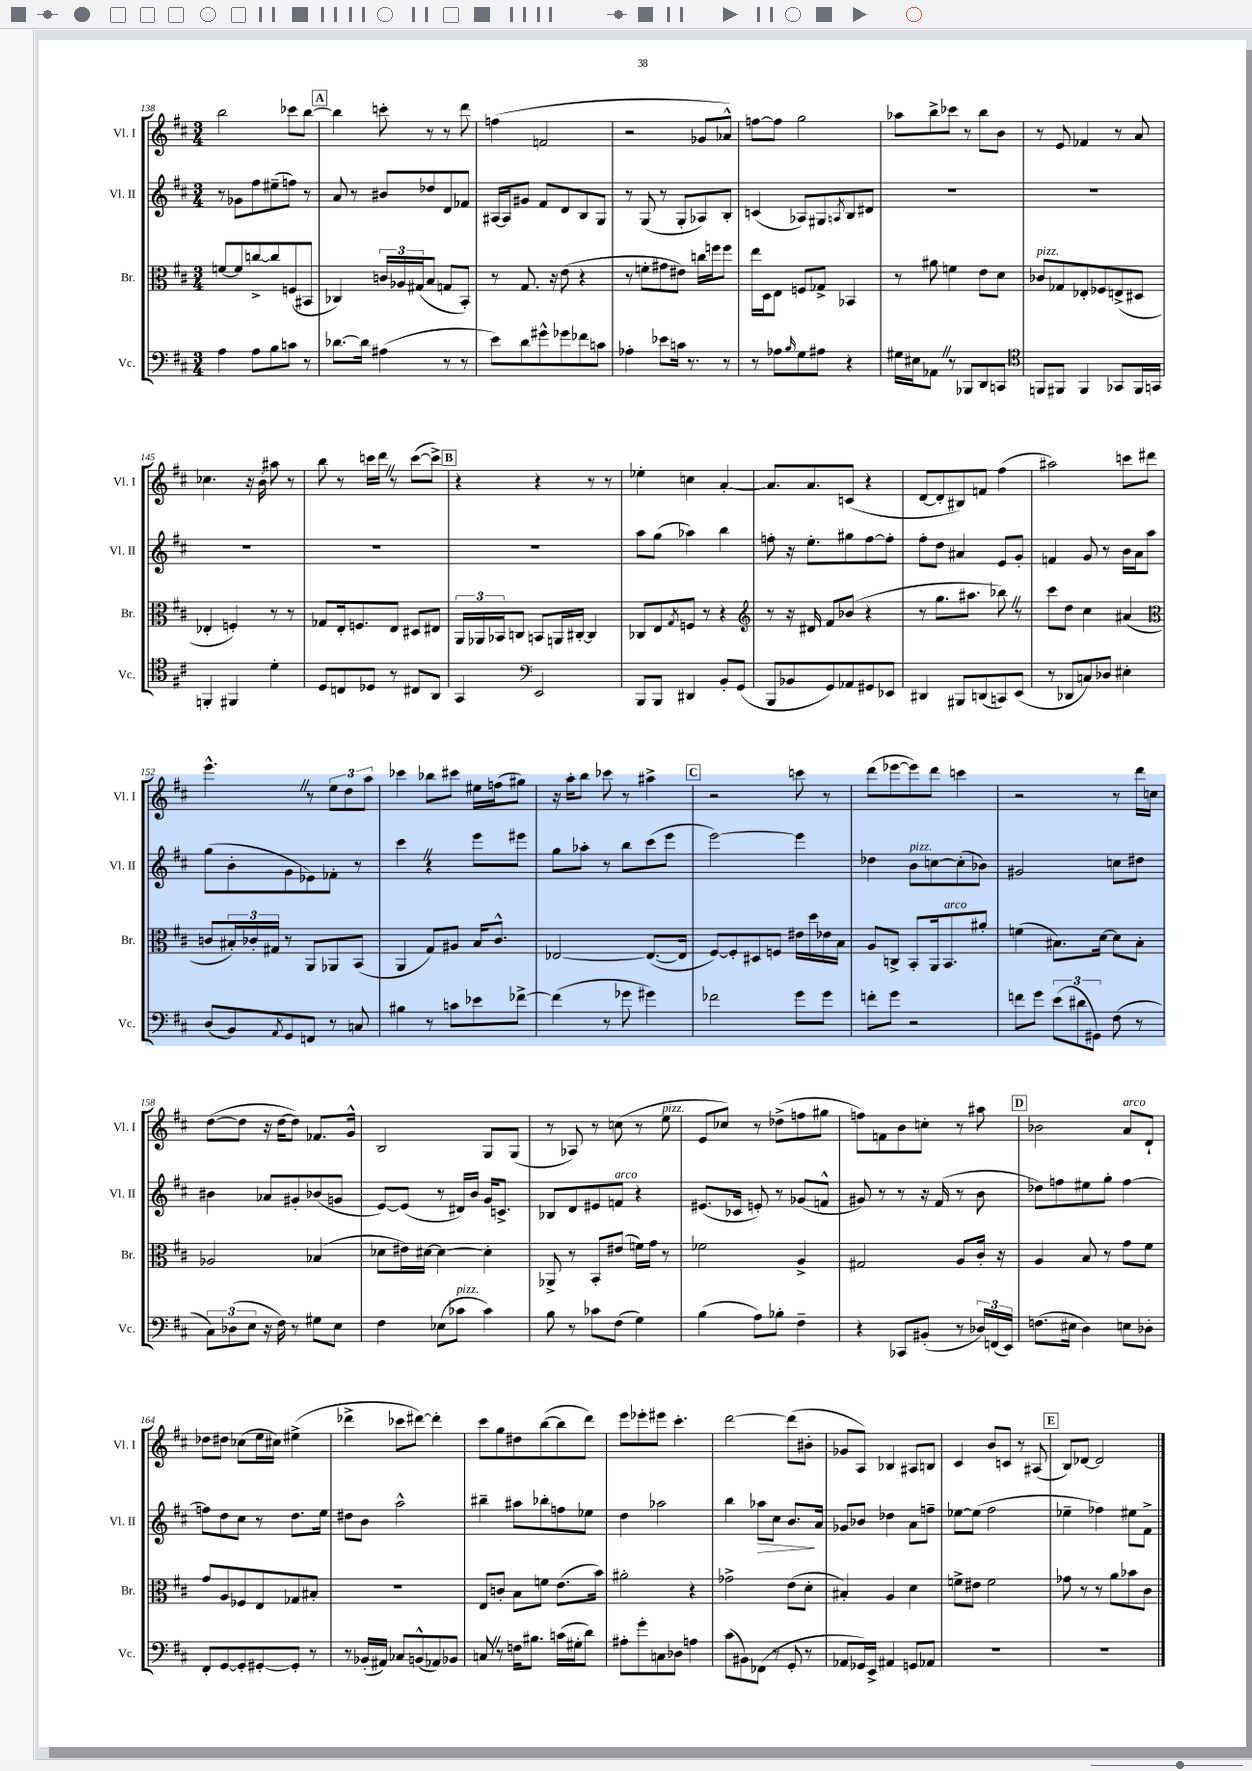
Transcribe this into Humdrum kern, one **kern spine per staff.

**kern	**kern	**kern	**kern
*staff4	*staff3	*staff2	*staff1
*clefF4	*clefC3	*clefG2	*clefG2
*k[f#c#]	*k[f#c#]	*k[f#c#]	*k[f#c#]
*M3/4	*M3/4	*M3/4	*M3/4
4A	[8f	8r	2bb
.	8f]	8g-	.
8A	[8cc^	8ff#	.
8B	8cc]	(8ee#~	.
8c	(8F	8ff)	8ccc-
8r	8BB#	8r	[8bb
=	=	=	=
[8.d-	4C-)	8a	4bb]
.	.	8r	.
16d-]	.	.	.
(4A#	24c	8b#	8ccc'
.	24A-	.	.
.	(24G#	.	.
.	8B	8dd-	8r
8r	8G	8d	8r
8r	8BB')	8f-	8ddd
=	=	=	=
8e)	8r	[16A#	(4ff
.	.	16A#]	.
8d	8.G	8g#	.
8g#^^	.	8f#	2f
.	16r	.	.
8g-	(8e	8d	.
8f-	4r	8B	.
8c	.	8G	.
=	=	=	=
4A-'	8r	8r	2r
.	8f'	(8G	.
8e-	8g#	8r	.
16c	8e#)	8G'	.
8.r	.	.	.
.	16cc	8A-)	8g-
.	16ff	.	.
8r	8ff	8B'	8a-^^)
=	=	=	=
8r	16ee	(4c	[8ff
.	16D	.	.
8A-	8E	.	8ff]
16qqB	.	.	.
8G	8F	8A-)	2gg
8A#	8G-^	8G#	.
.	.	8qA	.
4r	4BB-	8B	.
.	.	8d#	.
=	=	=	=
16G#	8r	2.r	8aa-
16E#	.	.	.
8AA-	8a#	.	8bb^
8r	4f	.	8ccc-
8BBB-	.	.	8r
8DD	8e	.	8bb
8CC	8d	.	8b
=	=	=	=
*clefC4	*	*	*
8FF	8c-	2.r	8r
8FF#	8G-	.	8e
4FF#	8E-'	.	4f-
.	8F-	.	.
8GG-	(8E^	.	8r
16FF#	8D#	.	8a
16GG	.	.	.
=	=	=	=
4FF'	4E-'	2.r	4.cc-
4FF#	4F')	.	.
.	.	.	16r
.	.	.	16b'
4d'	8r	.	8aa#
.	8r	.	8r
=	=	=	=
8D	8G-	2.r	8bb
8C	16E'	.	8r
.	8.F	.	.
8D-	.	.	16ccc
.	.	.	16ddd
8r	8E	.	8r
8C#	8D#	.	([8ccc
8AA	8E#	.	8ccc^])
=	=	=	=
4GG	24AA	2.r	4r
.	24AA-	.	.
.	24BB-	.	.
.	8C	.	.
*clefF4	*	*	*
2EE	8BB	.	4r
.	16AA	.	.
.	[16C#'	.	.
.	4C#]	.	8r
.	.	.	8r
=	=	=	=
8BBB	8C-	8aa	4ee-'
8BBB	8E	(8gg	.
.	8qG	.	.
4DD#	8F	4aa-)	4cc
.	8r	.	.
8BB'	4r	4bb	[4a'
(8GG	.	.	.
=	=	=	=
*	*clefG2	*	*
8BBB	8r	8ff'	8.a]
8BB-	16r	16r	.
.	16d#	8.ee'	8.a
8GG)	8f#	.	.
8AA-	(8b-	8gg#	(8c
8GG#	4r	[8ff	4r
8EE-	.	8ff']	.
=	=	=	=
4DD#	8r	8ff#'	[8d
.	8.gg	8dd	8d']
8BBB#	.	4a#	8B#)
.	8.aa#	.	.
(8DD	.	.	8f
8CC)	8bb-)	8e	(4ff#
(8EE	8r	8g'	.
=	=	=	=
8r	8ccc#	4f	2aa#)
8DD-	8dd	.	.
8C)	4cc#	8g	.
8D-	.	8r	.
4E#'	(4a#	16b	8ccc
.	.	16a	.
.	.	8aa	8ddd#
=	=	=	=
*	*clefC3	*	*
(8D	8c	(8gg	4.eee^^
8BB)	24B#')	8b'	.
.	24c-'	.	.
.	24G#	.	.
8qAA	.	.	.
8GG	8r	8g	.
8FF	8AA	8e-)	8r
8r	8AA-	8f-'	12ee
.	.	.	12dd
8C	(8BB	8r	.
.	.	.	12aa
=	=	=	=
4B#	4AA	4ccc#	4ccc-
8r	8G)	4r	8bb-
8c	8A#	.	8ccc#
8e-	16B	8eee	16ee#
.	8.c#^^	.	(16ff
[8f-^	.	8eee#	8gg#)
=	=	=	=
(4f-]	[2E-	8gg	16r
.	.	.	16aa'
.	.	8aa-'	8bb
8r	.	8r	8ccc-
8g-	.	8bb	8r
4g#)	(8.E-_	(8ccc#	4aa#^
.	.	8eee	.
.	16E-]	.	.
=	=	=	=
2f-	[8F#)	[2eee)	2r
.	8F#']	.	.
.	8D#	.	.
.	8F	.	.
8g	16e#	4eee]	8ccc
.	16dd	.	.
8g	16e-	.	8r
.	16B	.	.
=	=	=	=
8f'	8A	4dd-	(8ddd
8g	8C^	.	[8eee-
2r	8BB'	8b	8eee-])
.	16AA	[8cc	8ddd
.	8.BB	.	.
.	.	(8cc']	4ccc
.	8a#'	8b-)	.
=	=	=	=
8f	(4f	2g#	2r
8g	.	.	.
(12e	8.B#)	.	.
12d#	.	.	.
12GG#)	.	.	.
.	[16d	.	.
(8F#	8d]	8cc	8r
8r	8B#'	8dd#	16ddd
.	.	.	16cc
=	=	=	=
12C#)	2A-	4b#	([8dd
(12D-	.	.	.
.	.	.	8dd]
12E	.	.	.
16r	.	8a-	16r
16F#)	.	.	[16dd
8r	.	8g#'	8dd])
8G#	(4B-	(8b-	8.f-
8E	.	8g	.
.	.	.	16g^^
=	=	=	=
4F#	8d-	[8e)	2B
.	16e#)	(8e]	.
.	[16d#	.	.
(8E-	4d#_	8r	.
8c-	.	16d#)	.
.	.	16b	.
4c-)	4d#']	16g	8G
.	.	8.c^	.
.	.	.	(8G
=	=	=	=
8B	8AA-^	8B-	8r
8r	8r	8d	8A-)
8c-	8BB'	8e#	8r
(8F#	(8e#	8f	(8cc
4G)	16f)	4r	8r
.	16g	.	.
.	8r	.	8ee
=	=	=	=
(4B	2f-	(8.e#	8e
.	.	.	8cc-)
.	.	16c-	.
8A)	.	8e')	8r
8B-'	.	8r	(8dd-^
4F#~	4A^	(8g-	8ff
.	.	8f^^	8gg#
=	=	=	=
4r	2G#	8g#)	8ff)
.	.	8r	8f
8CC-	.	8r	8b
(8BB#'	.	16r	8cc'
.	.	(16f#	.
8r	8A	8r	8r
24D-)	16c#'	8b	8aa#
(24FF	.	.	.
.	16r	.	.
24EE)	.	.	.
=	=	=	=
(8.F	4A	8dd-)	2b-
.	.	8ff	.
16E#	.	.	.
4D)	8B	8ee#	.
.	8r	8gg'	.
8E	8g	[4ff	8a
8D-'	8f#	.	8d`
=	=	=	=
8FF#'	8g	8ff]	8dd-
[8GG	8A	8dd	8dd#
8GG']	8F-	8cc#	(8cc-
[8GG#'	8E	8r	16ee
.	.	.	16cc#)
8GG#']	8G-	8.dd	(4ee#^
8r	8B#'	.	.
.	.	16ee	.
=	=	=	=
8r	2.r	8dd#	4ddd-^
(16BB-'	.	8b	.
16AA#)	.	.	.
8C-	.	2aa^^	8ccc-
(8BB^^	.	.	[8ddd#)
8AA-)	.	.	4ddd#']
8BB-	.	.	.
=	=	=	=
8C	8E	4bb#~	8ccc#
8r	8c'	.	8gg
16F	8B	8aa#	8dd#
8.B#	.	.	.
.	8f	8bb-'	([8bb
(16c	(8.e	8ff	8bb]
16G#'	.	.	.
8d)	.	8ee-	8ddd)
.	16b)	.	.
=	=	=	=
8A#'	2a#'	4dd	8eee
8g'	.	.	8eee-'
8C	.	2aa-	8eee#
8D-	.	.	4.ccc#'
4A	4r	.	.
=	=	=	=
(8c#	2g-^	4bb	[2ddd
8BB#)	.	.	.
(8FF-	.	8aa-	.
8r	.	8cc#	.
8GG'	(8e	8.b	(8ddd]
8r	8d'	.	8b#'
.	.	16a	.
=	=	=	=
8AA-	4B#')	8g-	8g-
16GG-)	.	8b-	8A)
16EE^	.	.	.
4AA#	4A	4dd-	4B-
8GG	4d	8a	8A#
8AA-	.	8ff~	8B
=	=	=	=
2.r	8f^	[8ee-	4c#
.	8e#	(8ee-]	.
.	2f	2ff#	8b
.	.	.	8c
.	.	.	8r
.	.	.	(8A#
=	=	=	=
2.r	8g-	4ee-~	8B)
.	8r	.	[8d-
.	8r	4ff-)	2d-]
.	8a	.	.
.	8b-	8ee#	.
.	8c#	8f#^	.
==	==	==	==
*-	*-	*-	*-
